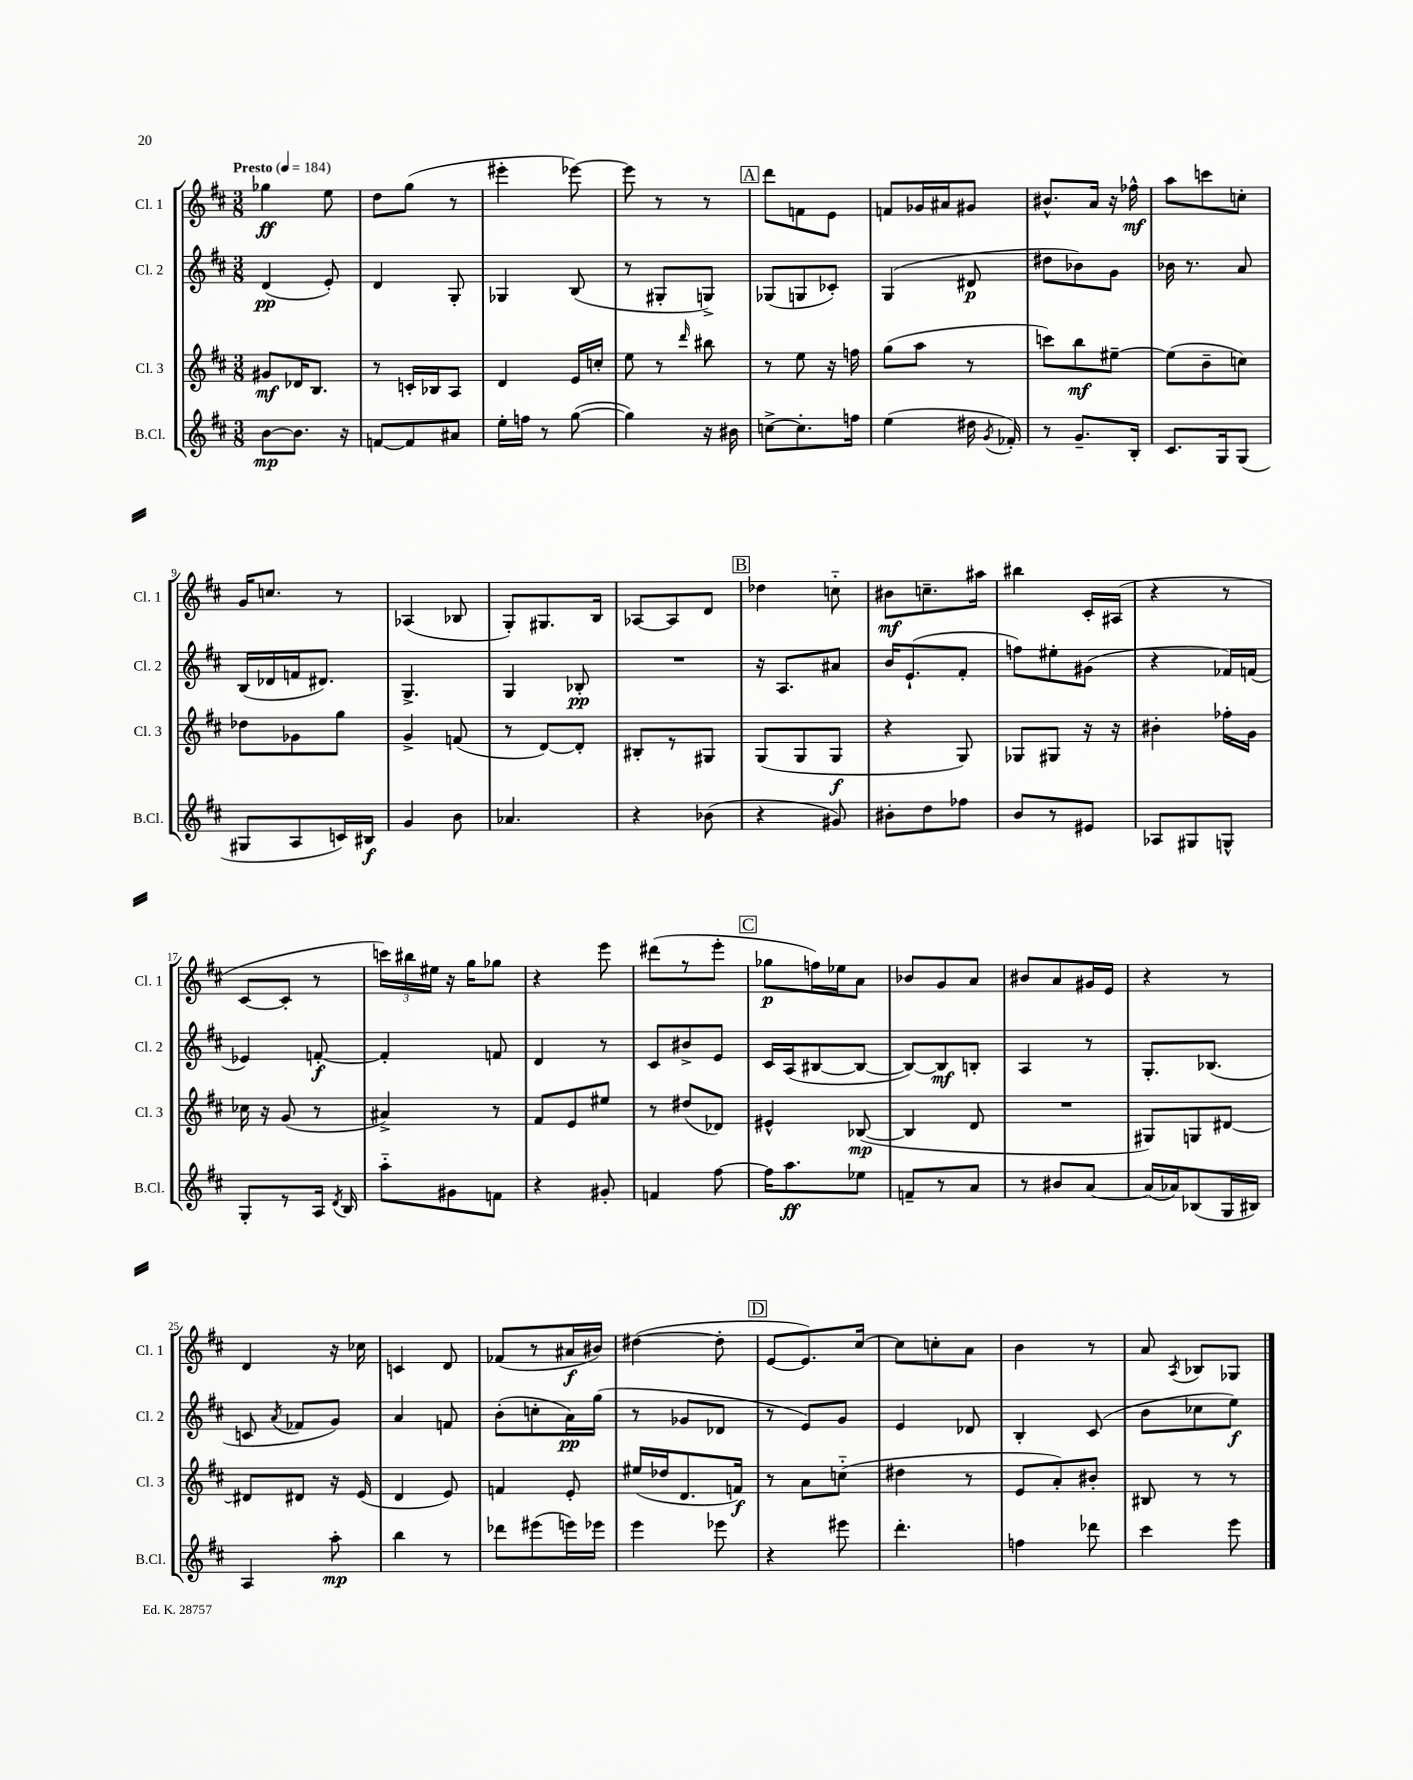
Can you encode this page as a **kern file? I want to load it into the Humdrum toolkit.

**kern	**kern	**kern	**kern
*staff4	*staff3	*staff2	*staff1
*clefG2	*clefG2	*clefG2	*clefG2
*k[f#c#]	*k[f#c#]	*k[f#c#]	*k[f#c#]
*M3/8	*M3/8	*M3/8	*M3/8
*MM184	*MM184	*MM184	*MM184
[8b\L	8g#/L	(4d/	4gg-\
8.b\]J	16d-/K	.	.
.	8.B/J	.	.
.	.	8e'/)	8ee\
16r	.	.	.
=	=	=	=
[8f/L	8r	4d/	8dd\L
8f/]	16c'/LL	.	(8gg\J
.	16B-/J	.	.
8a#/J	8A/J	8G'/	8r
=	=	=	=
16ee'\LL	4d/	4G-/	4eee#'\
16ff\JJ	.	.	.
8r	.	.	.
([8gg\	16e/LL	(8B/	[8eee-\)
.	16cc'/JJ	.	.
=	=	=	=
4gg\])	8ee\	8r	8eee-\]
.	8r	8G#'/L	8r
.	16qqddd/	.	.
16r	8bb#\	8G^/J)	8r
16b#\	.	.	.
=	=	=	=
[8cc^\L	8r	(8G-/L	8ddd\L
8.cc'\]	8ee\	8G/	8f\
.	16r	8c-'/J)	8e\J
16ff\Jk	16ff\	.	.
=	=	=	=
(4ee\	(8gg\L	(4G/	8f/L
.	8aa\J	.	16g-/L
.	.	.	16a#/J
16dd#\	8r	8d#/	8g#/J
8qg/	.	.	.
16f-'/)	.	.	.
=	=	=	=
8r	8ccc\L)	8dd#\L	8.b#^^/L
8.g~/L	8bb\	8b-\)	.
.	.	.	16a/Jk
.	[8ee#~\J	8g\J	16r
16B'/Jk	.	.	16ff-^^\
=	=	=	=
8.c#/L	(8ee#\]L	16b-\	8aa\L
.	.	8.r	.
.	8b~\	.	8ccc\
16G/k	.	.	.
(8G/J	8cc\J)	8a/	8cc'\J
=	=	=	=
8G#/L	8dd-\L	(16B/LL	16g/LK
.	.	16d-/	8.cc/J
8A/	8g-\	16f/J	.
.	.	8.d#/J)	.
16c/L)	8gg\J	.	8r
16B#/JJ	.	.	.
=	=	=	=
4g/	4g^/	4.G^/	(4A-/
8b\	(8f/	.	8B-/
=	=	=	=
4.a-/	8r	4G/	8G'/L)
.	[8d/L)	.	8.G#/
.	8d'/]J	8B-'/	.
.	.	.	16B/Jk
=	=	=	=
4r	8B#'/L	4.r	[8A-/L
.	8r	.	8A-/]
(8b-\	8G#/J	.	8d/J
=	=	=	=
4r	(8G/L	16r	4dd-\
.	.	8.A/L	.
.	8G/	.	.
8g#/)	8G/J	8a#/J	8cc'~\
=	=	=	=
8b#'\L	4r	16b/LK	8b#\L
.	.	(8.e`/	.
8dd\	.	.	8.cc~\
8ff-\J	8G/)	8f#'/J	.
.	.	.	16aa#\Jk
=	=	=	=
8b/L	8G-/L	8ff\L)	4bb#\
8r	8G#/J	8ee#'\	.
8e#/J	16r	(8g#\J	16c#'/LL
.	16r	.	(16A#/JJ
=	=	=	=
8A-/L	4b#'\	4r	4r
8G#/	.	.	.
8G^^/J	16ff-'\LL	16f-/LL)	8r
.	16g\JJ	(16f/JJ	.
=	=	=	=
8G'/L	16cc-\	4e-/)	[8c#/L
.	16r	.	.
8r	(8g/	.	8c#'/]J
16A/Jk	8r	[8f'/	8r
8qd/	.	.	.
16B/	.	.	.
=	=	=	=
8aa'~\L	4a#^/)	4f'/]	24ccc\LL)
.	.	.	24bb#\
.	.	.	24ee#\JJ
8g#\	.	.	16r
.	.	.	16gg\LK
8f\J	8r	8f/	8gg-\J
=	=	=	=
4r	8f#/L	4d/	4r
.	8e/	.	.
8g#'/	8ee#/J	8r	8eee\
=	=	=	=
4f/	8r	8c#/L	(8ddd#\L
.	(8dd#/L	8b#^/	8r
[8ff#\	8d-/J)	8e/J	8eee'\J
=	=	=	=
16ff#\]LK	4e#^^/	16c#/LL	8gg-\L
8.aa\	.	(16A/J	.
.	.	[8B#/	16ff\L)
.	.	.	16ee-\J
8ee-\J	([8B-/	8B#/_J	8a\J
=	=	=	=
8f~/L	4B-/]	8B#/_L)	8b-/L
8r	.	8B#/]	8g/
8a/J	8d/	8B'/J	8a/J
=	=	=	=
8r	4.r	4A/	8b#/L
8b#/L	.	.	8a/
[8a/J	.	8r	16g#/L
.	.	.	16e/JJ
=	=	=	=
(16a/]LL	8G#/L)	8.G'/L	4r
16a-/J)	.	.	.
(8B-/	8G/	.	.
.	.	(8.B-/J	.
16G/L	[8d#/J	.	8r
16B#/JJ)	.	.	.
=	=	=	=
4A/	8d#/]L	8c/	4d/
.	.	8qa/	.
.	8d#/J	8f-/L	.
8aa'\	16r	8g/J)	16r
.	(16e/	.	16cc-\
=	=	=	=
4bb\	4d/	4a/	4c/
8r	8e/)	8f/	8d/
=	=	=	=
8ddd-\L	4f/	(8b'\L	(8f-/L
(8eee#\	.	8cc'\	8r
16eee\L)	8e'/	16a\L)	16a#/L
16eee-\JJ	.	(16gg\JJ	16b#/JJ)
=	=	=	=
4eee\	(16ee#/LL	8r	([4dd#\
.	16dd-/J	.	.
.	8.d/	8g-/L	.
8eee-\	.	8d-/J	8dd#'\]
.	16f/Jk)	.	.
=	=	=	=
4r	8r	8r	[8e/L
.	8a\L	8e/L)	8.e/])
8eee#\	(8cc'~\J	8g/J	.
.	.	.	[16cc#/Jk
=	=	=	=
4.ddd'\	4dd#\	4e/	8cc#\]L
.	.	.	8cc'\
.	8r	8d-/	8a\J
=	=	=	=
4ff\	8e/L	4B'/	4b\
.	8a'/)	.	.
8ddd-\	8b#'/J	(8c#/	8r
=	=	=	=
4ccc#\	8B#/	8b\L	8a/
.	.	.	8qA/
.	8r	8cc-\	8B-/L
8eee\	8r	8ee\J)	8G-/J
==	==	==	==
*-	*-	*-	*-
